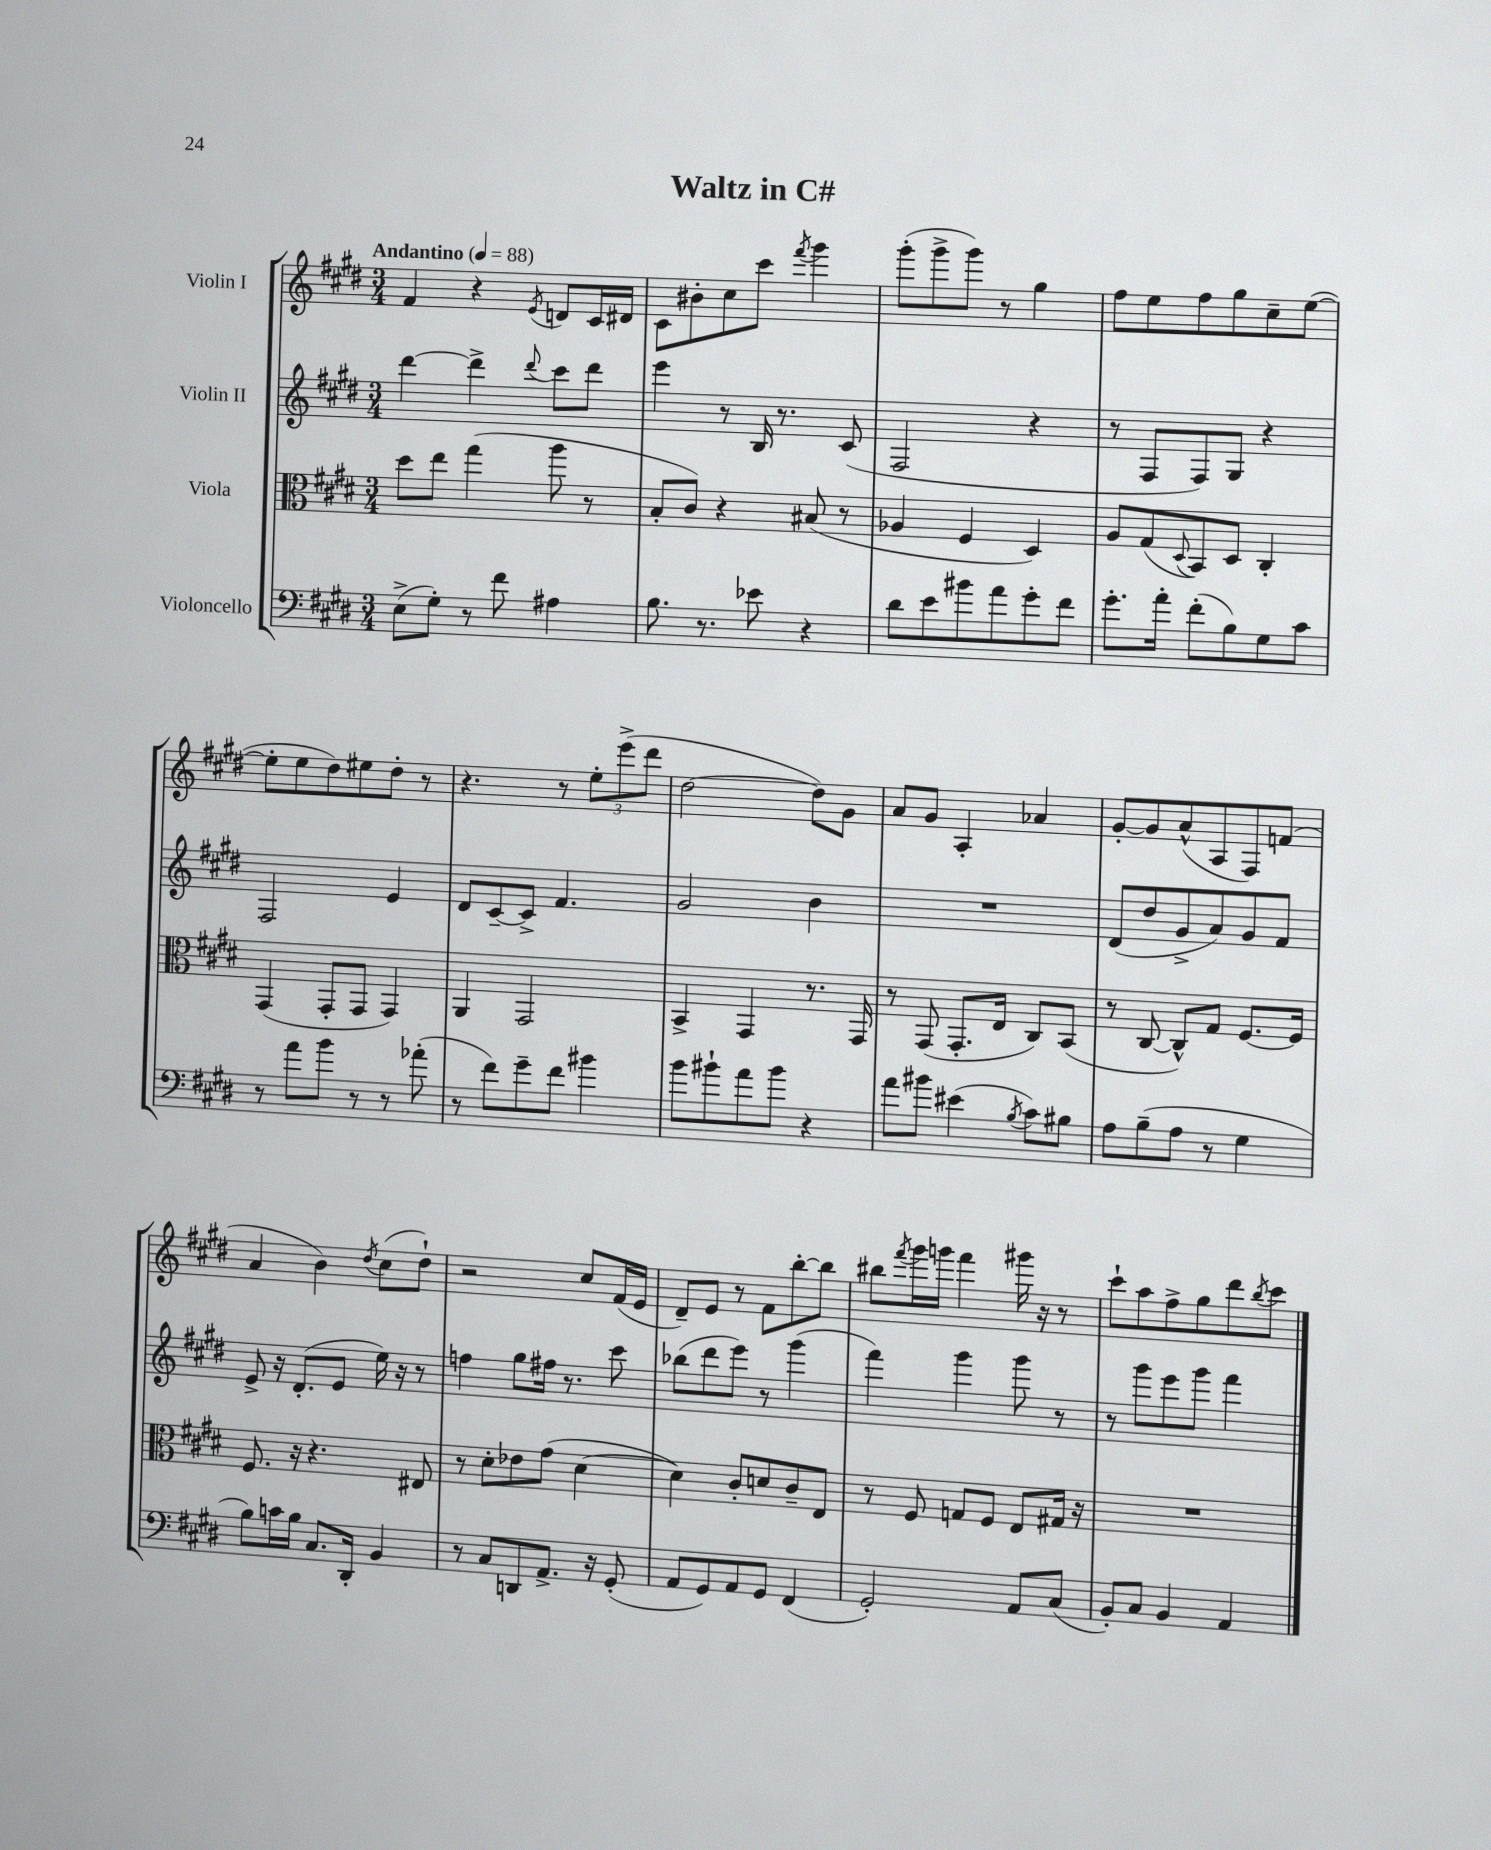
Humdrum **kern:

**kern	**kern	**kern	**kern
*staff4	*staff3	*staff2	*staff1
*clefF4	*clefC3	*clefG2	*clefG2
*k[f#c#g#d#]	*k[f#c#g#d#]	*k[f#c#g#d#]	*k[f#c#g#d#]
*M3/4	*M3/4	*M3/4	*M3/4
*MM88	*MM88	*MM88	*MM88
(8E^	8dd#	[4ddd#	4f#
8G#')	8ee	.	.
8r	(4gg#	4ddd#^]	4r
8f#	.	.	.
.	.	8qqddd#	8qe
4A#	8aa	8ccc#	8d
.	8r	8ddd#	16c#
.	.	.	16d#
=	=	=	=
8.B	8B'	4eee	8c#
.	8c#)	.	8b#'
8.r	.	.	.
.	4r	8r	8cc#
8e-	.	16B	8ccc#
.	.	8.r	.
.	.	.	8qfff#
4r	(8B#	.	4ggg#
.	8r	(8c#	.
=	=	=	=
8d#	4A-	2F#	(8ggg#'
8e	.	.	8ggg#^
8b#	4F#	.	8ggg#)
8a	.	.	8r
8g#'	4D#)	4r	4gg#
8f#	.	.	.
=	=	=	=
8.g#'	8A	8r	8ff#
.	(8G#	8F#	8ee
16a'	.	.	.
.	8qqD#	.	.
(8f#'	8BB)	8F#)	8ff#
8B)	8D#	8G#	8gg#
8G#	4C#'	4r	8cc#~
8c#	.	.	([8ee
=	=	=	=
8r	(4GG#	2F#	8ee']
8a	.	.	8ee
8b	8GG#'	.	8dd#)
8r	8GG#	.	8ee#
8r	4GG#)	4e	8dd#'
(8a-'	.	.	8r
=	=	=	=
8r	4AA	8d#	4.r
8f#)	.	[8c#~	.
8g#~	2GG#	8c#^]	.
8f#	.	4.f#	8r
4b#	.	.	12ee'
.	.	.	(12eee^
.	.	.	12ddd#
=	=	=	=
8b	4BB^	2g#	[2dd#
8b#`	.	.	.
8a	4GG#	.	.
8b#	.	.	.
4r	8.r	4b	8dd#])
.	.	.	8g#
.	16GG#	.	.
=	=	=	=
8a	8r	2.r	8a
8b#	(8GG#	.	8g#
(4e#	8.GG#'	.	4A'
.	16E	.	.
8qB	.	.	.
8c#)	8C#)	.	4a-
8B#	(8BB	.	.
=	=	=	=
8A	8r	(8d#	[8g#'
(8B~	[8C#	8dd#	8g#]
8A	8C#^^])	8g#^	(8a^^
8r	8G#	8a)	8A
4G#	[8.F#	8g#	8F#)
.	.	8f#	(8f
.	16F#]	.	.
=	=	=	=
8B)	8.F#	8e^	4a
16c	.	16r	.
16B	16r	(8.d#'	.
8.C#	4.r	.	4b)
.	.	8e	.
16DD#'	.	.	.
.	.	.	8qdd#
4BB	.	16ee)	(8cc#
.	.	16r	.
.	8E#	8r	8dd#`)
=	=	=	=
8r	8r	4ff	2r
8C#	8d#'	.	.
8DD	8e-	8gg#	.
8.AA^	(8g#	16ff#	.
.	.	8.r	.
.	[4d#	.	8cc#
16r	.	.	.
(8GG#'	.	8ccc#	(16f#
.	.	.	16e
=	=	=	=
8AA	4d#])	(8bb-	8d#~)
8GG#)	.	8ddd#	8e
8AA	8c#'	8eee)	8r
8GG#	8d	8r	8f#
(4FF#	8c#~	(4ggg#	[8bb'
.	8E	.	8bb]
=	=	=	=
2GG#')	8r	4fff#)	8bb#
.	.	.	8qfff#
.	8F#	.	16ggg#
.	.	.	16ggg
.	8G	4ggg#	4fff#
.	8F#	.	.
8AA	8E	8ggg#	16ggg#
.	.	.	16r
(8C#	16G#	8r	8r
.	16r	.	.
=	=	=	=
8BB')	2.r	8r	8ccc#`
8C#	.	8ggg#	8aa
4BB	.	8eee	8ff#^
.	.	8ggg#	8gg#
4AA	.	4fff#	8ddd#
.	.	.	8qbb
.	.	.	8ccc#
==	==	==	==
*-	*-	*-	*-
